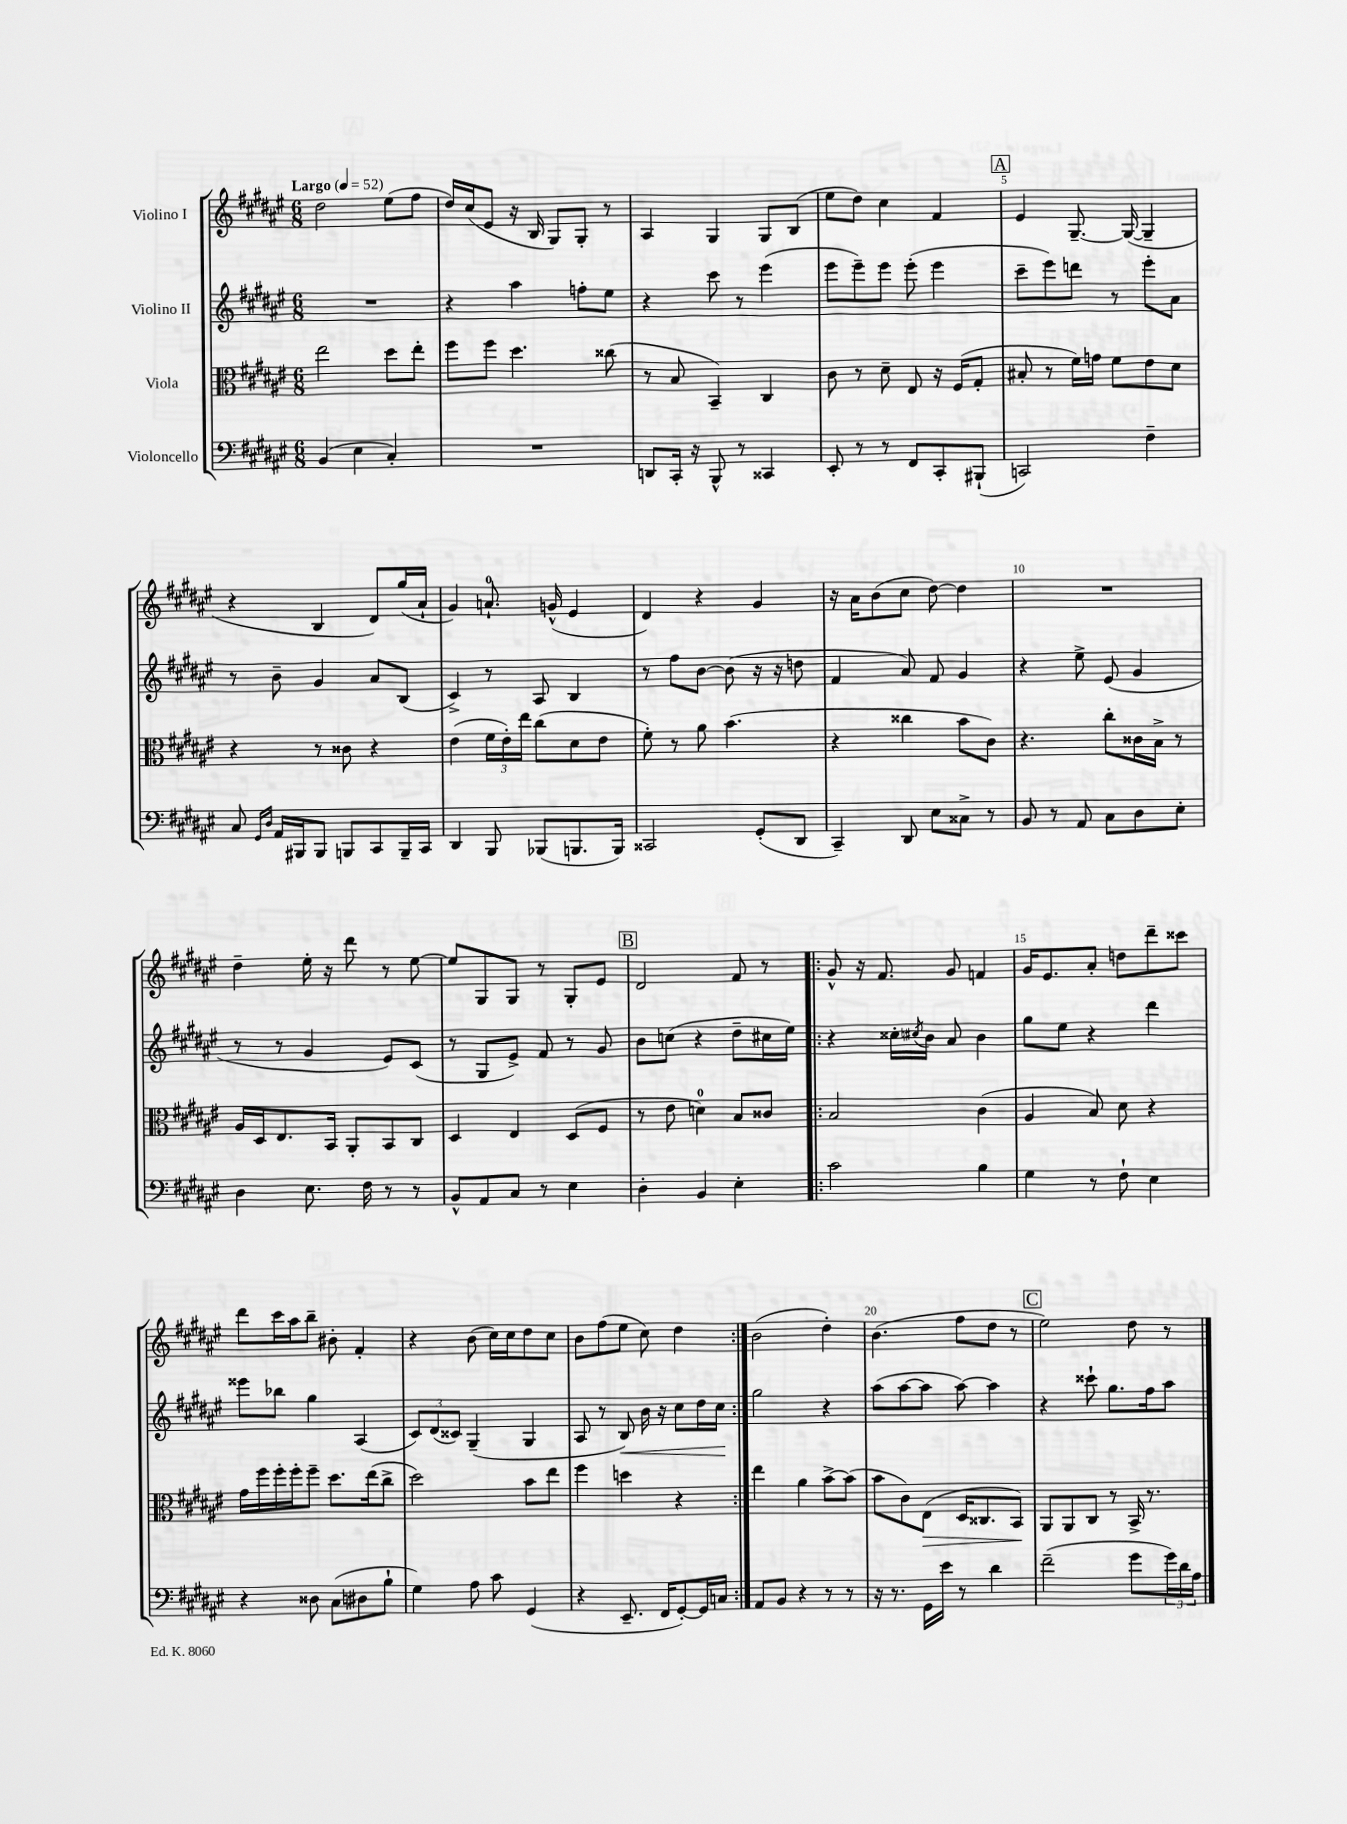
<<
\new StaffGroup <<
\new Staff = "s0" \with { instrumentName = "Violino I" } {
    \clef treble \key fis \major \numericTimeSignature \time 6/8 \tempo "Largo" 4 = 52
    dis''2 eis''8( fis''8 |
    dis''16) cis''16( eis'8 r16 b16 gis8) gis8-. r8 |
    ais4 gis4 gis8 b8( |
    eis''8 dis''8) cis''4 fis'4 |
    \mark \markup { \box "A" } eis'4 gis8.~-- gis16~( gis4-- |
    r4 b4 dis'8) gis''16( ais'16-! |
    gis'4) a'8.-0-! g'16-^( eis'4 |
    dis'4) r4 gis'4 |
    r16 ais'16 b'8( cis''8 dis''8~) dis''4 |
    R2. |
    dis''4-- eis''16-. r16 dis'''8 r8 eis''8~ |
    eis''8 gis8 gis8 r8 gis8-. eis'8 |
    \mark \markup { \box "B" } dis'2 fis'8 r8 |
    \repeat volta 2 { gis'8-^ r16 fis'8. gis'8 f'4 |
    gis'16 eis'8. ais'8-. d''8 dis'''8-- cisis'''8 |
    dis'''8 cis'''16 ais''16 b''8-- bis'8-. fis'4-. |
    r4 b'8( cis''16) cis''16 dis''8 cis''8 |
    b'8 fis''8( eis''8 cis''8) dis''4 | }
    b'2( dis''4-.) |
    b'4.( fis''8 dis''8 r8 |
    \mark \markup { \box "C" } eis''2) dis''8 r8 \bar "|." |
}
\new Staff = "s1" \with { instrumentName = "Violino II" } {
    \clef treble \key fis \major \numericTimeSignature \time 6/8
    R2. |
    r4 ais''4 f''8-. eis''8 |
    r4 cis'''8 r8 eis'''4( |
    eis'''8 eis'''8--) eis'''8 eis'''8-.( eis'''4 |
    \mark \markup { \box "A" } cis'''8-- eis'''8) d'''8 r8 eis'''8-. ais'8 |
    r8 b'8-- gis'4 ais'8 b8( |
    cis'4->) r8 ais8 b4 |
    r8 fis''8 b'8~ b'8( r16 r16 d''8 |
    fis'4 ais'8) fis'8 gis'4 |
    r4 eis''8-> eis'8( gis'4 |
    r8 r8 gis'4 eis'8) cis'8( |
    r8 gis8 eis'8->) fis'8 r8 gis'8 |
    \mark \markup { \box "B" } b'8 c''8( r4 dis''8-- cis''16 eis''16) |
    \repeat volta 2 { r4 cisis''16-. \acciaccatura { cis''8 } b'16 ais'8 b'4 |
    gis''8 eis''8 r4 dis'''4 |
    eisis'''8 bes''8 gis''4 ais4( |
    \tuplet 3/2 { cis'8) dis'8( cisis'8) } gis4--( gis4 |
    ais8 r8 b8\<) b'16 r16 cis''8 dis''16 cis''16\! | }
    gis''2 r4 |
    ais''8( ais''8~ ais''8 ais''8~) ais''4 |
    \mark \markup { \box "C" } r4 cisis'''8-! gis''8. fis''16 ais''8 \bar "|." |
}
\new Staff = "s2" \with { instrumentName = "Viola" } {
    \clef alto \key fis \major \numericTimeSignature \time 6/8
    eis''2 dis''8 eis''8-. |
    fis''8 fis''8 dis''4. cisis''8( |
    r8 b8 b,4--) cis4 |
    cis'8 r8 dis'8-- eis8 r16 fis16( gis8-. |
    \mark \markup { \box "A" } bis8-. r8 fis'16) g'16 fis'8 eis'8 dis'8 |
    r4 r8 cisis'8 r4 |
    eis'4( \tuplet 3/2 { fis'16 eis'16-.) eis''16 } cis''8( dis'8 eis'8 |
    fis'8-.) r8 ais'8 b'4.( |
    r4 cisis''4 b'8 cis'8) |
    r4. cis''8-. cisis'16 b16-> r8 |
    ais16 dis16 eis8. b,16 ais,8-. b,8 cis8 |
    dis4 eis4 dis8( fis8 |
    \mark \markup { \box "B" } r8 eis'8 d'4-0) b8 cisis'8 |
    \repeat volta 2 { b2 cis'4( |
    ais4 b8) dis'8 r4 |
    gis'16 fis''16 fis''16-. fis''16-. fis''8-- dis''8. eis''16( cis''8-> |
    dis''2) b'8 eis''8 |
    fis''4 d''4 r4 | }
    eis''4 ais'4 b'8~-> b'8( |
    b'8 cis'8) eis8\>( dis16 cisis8. b,8\!) |
    \mark \markup { \box "C" } ais,8 ais,8 cis8 r8 b,16-> r8. \bar "|." |
}
\new Staff = "s3" \with { instrumentName = "Violoncello" } {
    \clef bass \key fis \major \numericTimeSignature \time 6/8
    b,4( eis4 cis4-.) |
    R2. |
    d,8 cis,16-. r16 b,,8-^ r8 cisis,4 |
    eis,8-. r8 r8 fis,8 cis,8-. bis,,8-!( |
    \mark \markup { \box "A" } c,2) fis4-- |
    cis8 \grace { gis,16 dis16 } ais,16 bis,,16 bis,,8 b,,8 cis,8 b,,16-- cis,16 |
    dis,4 b,,8 bes,,8( b,,8. b,,16) |
    cisis,2 gis,8-.( dis,8 |
    cis,4--) dis,8 eis8 cisis8-> r8 |
    b,8 r8 ais,8 cis8 dis8 eis8-. |
    dis4 eis8. fis16 r8 r8 |
    b,8-^ ais,8 cis8 r8 eis4 |
    \mark \markup { \box "B" } dis4-. b,4 eis4-. |
    \repeat volta 2 { cis'2 b4 |
    gis4 r8 fis8-! eis4 |
    r4 disis8 cis8( dis8 b8-! |
    gis4) ais8 cis'8 gis,4( |
    r4 eis,8.-- fis,16 gis,8~-.) gis,16 c16 | }
    ais,8 b,8 r4 r8 r8 |
    r16 r8. gis,16 eis'16 r8 dis'4 |
    \mark \markup { \box "C" } fis'2--( gis'8 \tuplet 3/2 { gis'16) dis'16 ais16 } \bar "|." |
}
>>
>>
\layout { \context { \Score \override BarNumber.break-visibility = ##(#f #t #t) barNumberVisibility = #(every-nth-bar-number-visible 5) } }
